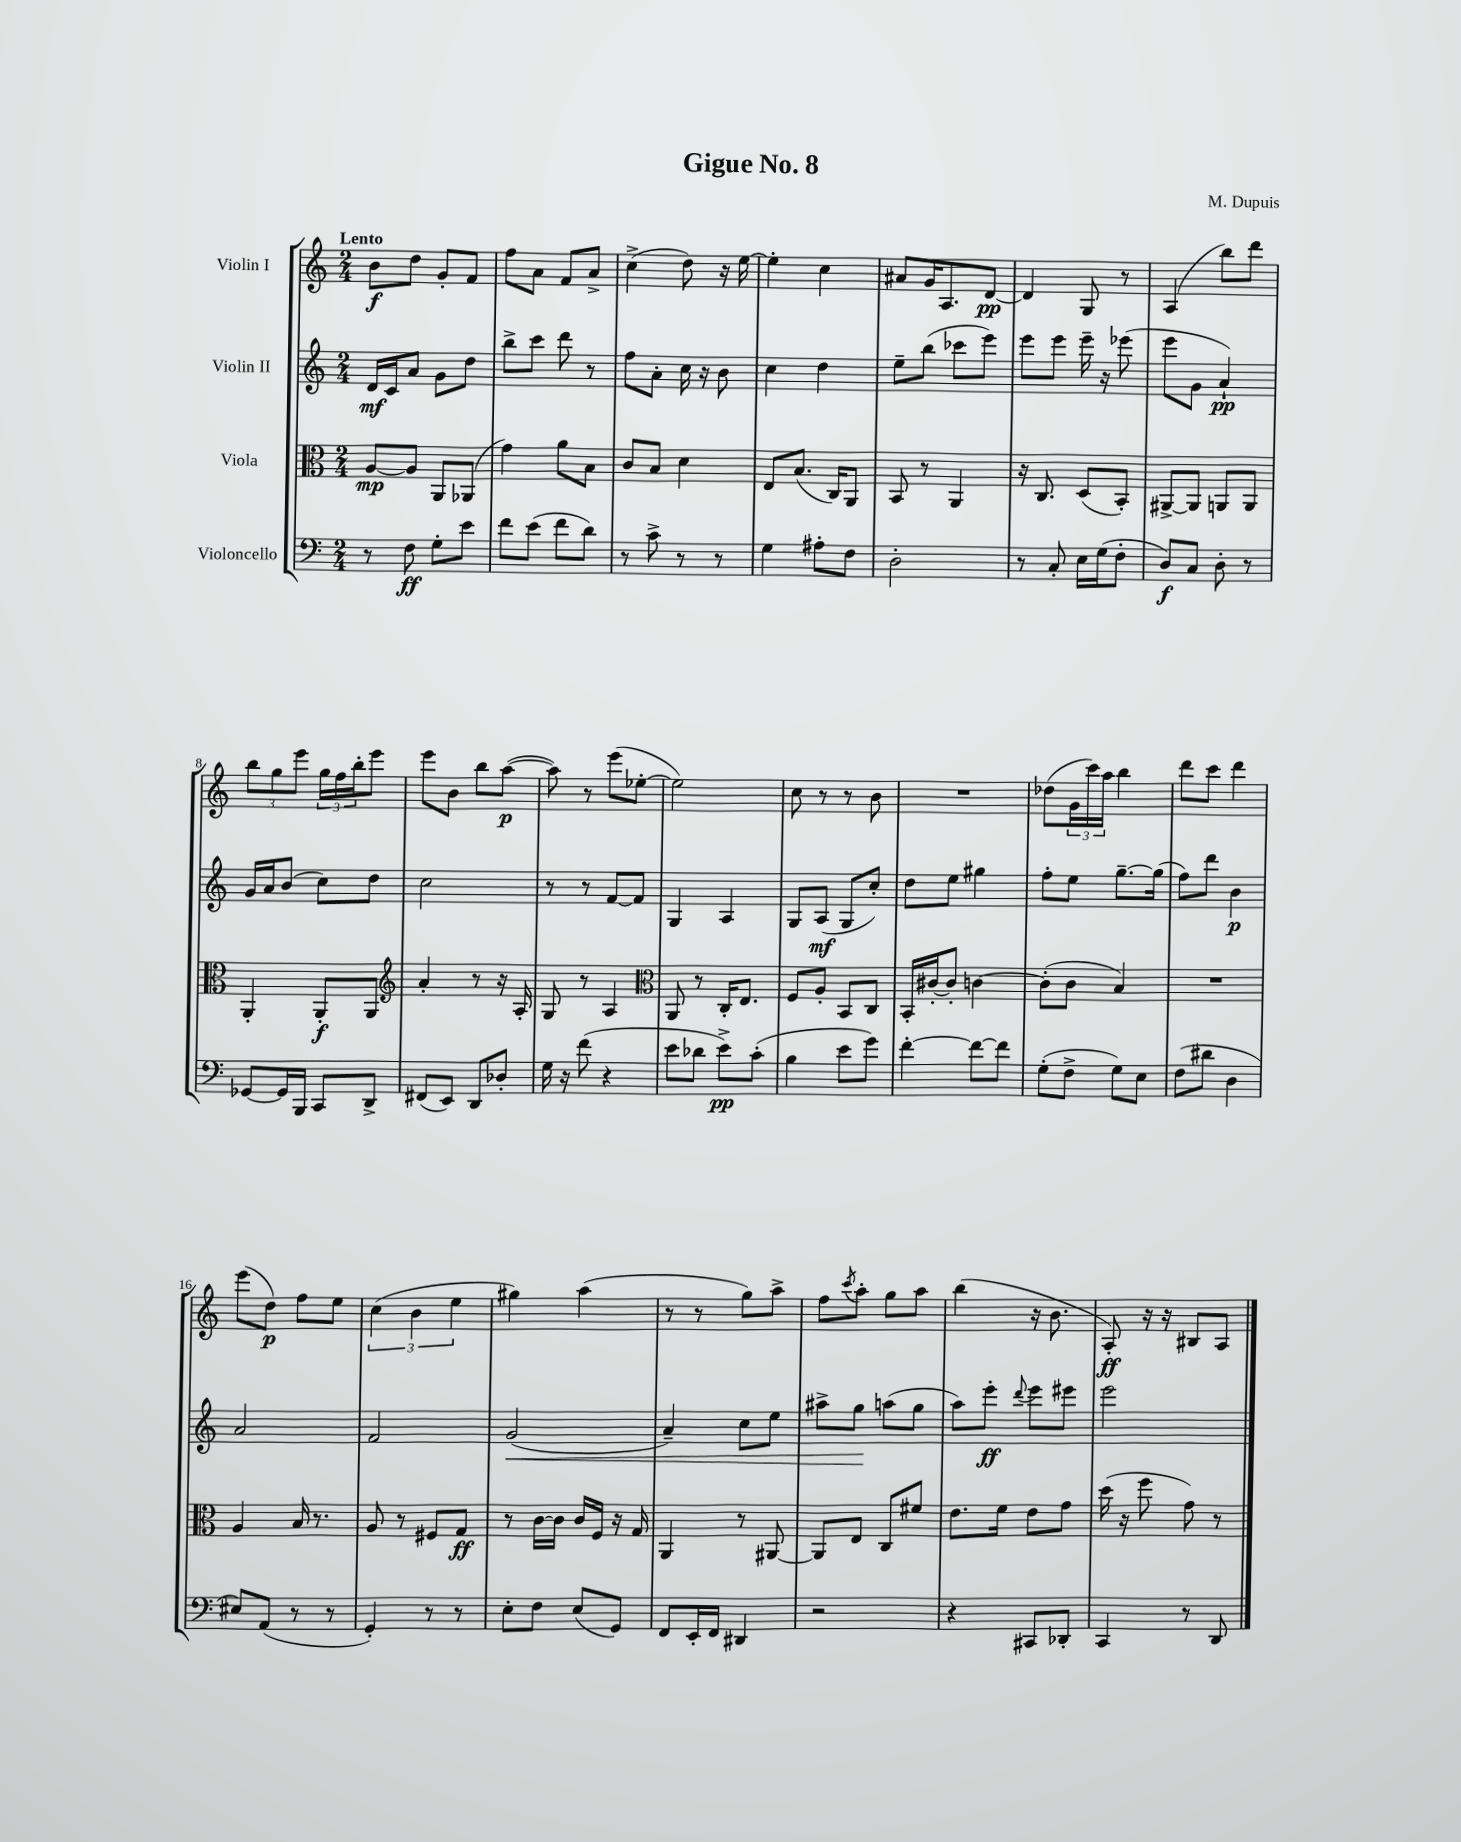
\header { title = "Gigue No. 8" composer = "M. Dupuis" }
<<
\new StaffGroup <<
\new Staff = "s0" \with { instrumentName = "Violin I" } {
    \clef treble \key c \major \numericTimeSignature \time 2/4 \tempo "Lento"
    b'8\f d''8 g'8-. f'8 |
    f''8 a'8 f'8 a'8-> |
    c''4->( d''8) r16 e''16~ |
    e''4-. c''4 |
    ais'8 g'16 a8. d'8~\pp |
    d'4 g8 r8 |
    a4( b''8) d'''8 |
    \tuplet 3/2 { b''8 g''8 e'''8 } \tuplet 3/2 { g''16 f''16 b''16-. } e'''8 |
    e'''8 b'8 b''8 a''8~\p( |
    a''8) r8 e'''8( ees''8~-. |
    ees''2) |
    c''8 r8 r8 b'8 |
    R2 |
    des''8( \tuplet 3/2 { g'16 c'''16) a''16 } b''4 |
    d'''8 c'''8 d'''4 |
    e'''8( d''8\p) f''8 e''8 |
    \tuplet 3/2 { c''4( b'4 e''4 } |
    gis''4) a''4( |
    r8 r8 g''8) a''8-> |
    f''8 \acciaccatura { c'''8 } a''8-. g''8 a''8 |
    b''4( r16 b'8. |
    a8-.\ff) r16 r16 bis8 a8 \bar "|." |
}
\new Staff = "s1" \with { instrumentName = "Violin II" } {
    \clef treble \key c \major \numericTimeSignature \time 2/4
    d'16\mf c'16 a'8 g'8 d''8 |
    b''8-> c'''8 d'''8 r8 |
    f''8 a'8-. c''16 r16 b'8 |
    c''4 d''4 |
    e''8-- b''8( ces'''8 e'''8) |
    e'''8 e'''8 e'''16-- r16 ees'''8( |
    e'''8 g'8 a'4-!\pp) |
    g'16 a'16 b'8( c''8) d''8 |
    c''2 |
    r8 r8 f'8~ f'8 |
    g4 a4 |
    g8 a8\mf( g8 c''8-.) |
    d''8 e''8 gis''4 |
    f''8-. e''8 g''8.~-- g''16( |
    f''8) d'''8 b'4\p |
    a'2 |
    f'2 |
    g'2\<( |
    a'4--) c''8 e''8 |
    ais''8-> g''8\! a''8( g''8 |
    a''8) e'''8-.\ff \appoggiatura { d'''8 } e'''8 eis'''8 |
    e'''2 \bar "|." |
}
\new Staff = "s2" \with { instrumentName = "Viola" } {
    \clef alto \key c \major \numericTimeSignature \time 2/4
    a8~\mp a8 a,8 aes,8( |
    g'4) a'8 b8 |
    c'8 b8 d'4 |
    e8 b8.( c16) a,8 |
    b,8 r8 a,4 |
    r16 c8. d8( b,8-.) |
    ais,8~-> ais,8 a,8 a,8 |
    a,4-. a,8-.\f a,8 |
    \clef treble a'4-. r8 r16 a16-. |
    g8 r8 a4 |
    \clef alto a,8 r8 c16-. e8. |
    f8 a8-. b,8 c8 |
    b,16-. cis'16~-. cis'8-. c'4~ |
    c'8-.( c'8 b4) |
    R2 |
    a4 b16 r8. |
    a8 r8 fis8 g8\ff |
    r8 c'16~ c'16 c'16 f16 r16 g16 |
    a,4 r8 ais,8~ |
    ais,8 e8 c8 fis'8 |
    e'8. f'16 e'8 g'8 |
    d''16( r16 f''8 g'8) r8 \bar "|." |
}
\new Staff = "s3" \with { instrumentName = "Violoncello" } {
    \clef bass \key c \major \numericTimeSignature \time 2/4
    r8 f8\ff g8-. e'8 |
    f'8 e'8( f'8 d'8) |
    r8 c'8-> r8 r8 |
    g4 ais8-. f8 |
    d2-. |
    r8 c8-. e16 g16( f8-. |
    d8\f) c8 d8-. r8 |
    ges,8~ ges,16 b,,16 c,8 d,8-> |
    fis,8( e,8) d,8 des8-. |
    g16 r16 f'8( r4 |
    e'8 des'8 e'8->\pp) c'8-.( |
    b4 e'8 g'8) |
    f'4~-. f'8~ f'8 |
    g8-.( f8-> g8) e8 |
    f8( dis'8 d4 |
    eis8) a,8( r8 r8 |
    g,4-.) r8 r8 |
    e8-. f8 e8( g,8) |
    f,8 e,16-. f,16 dis,4 |
    r2 |
    r4 cis,8 des,8-. |
    c,4 r8 d,8 \bar "|." |
}
>>
>>
